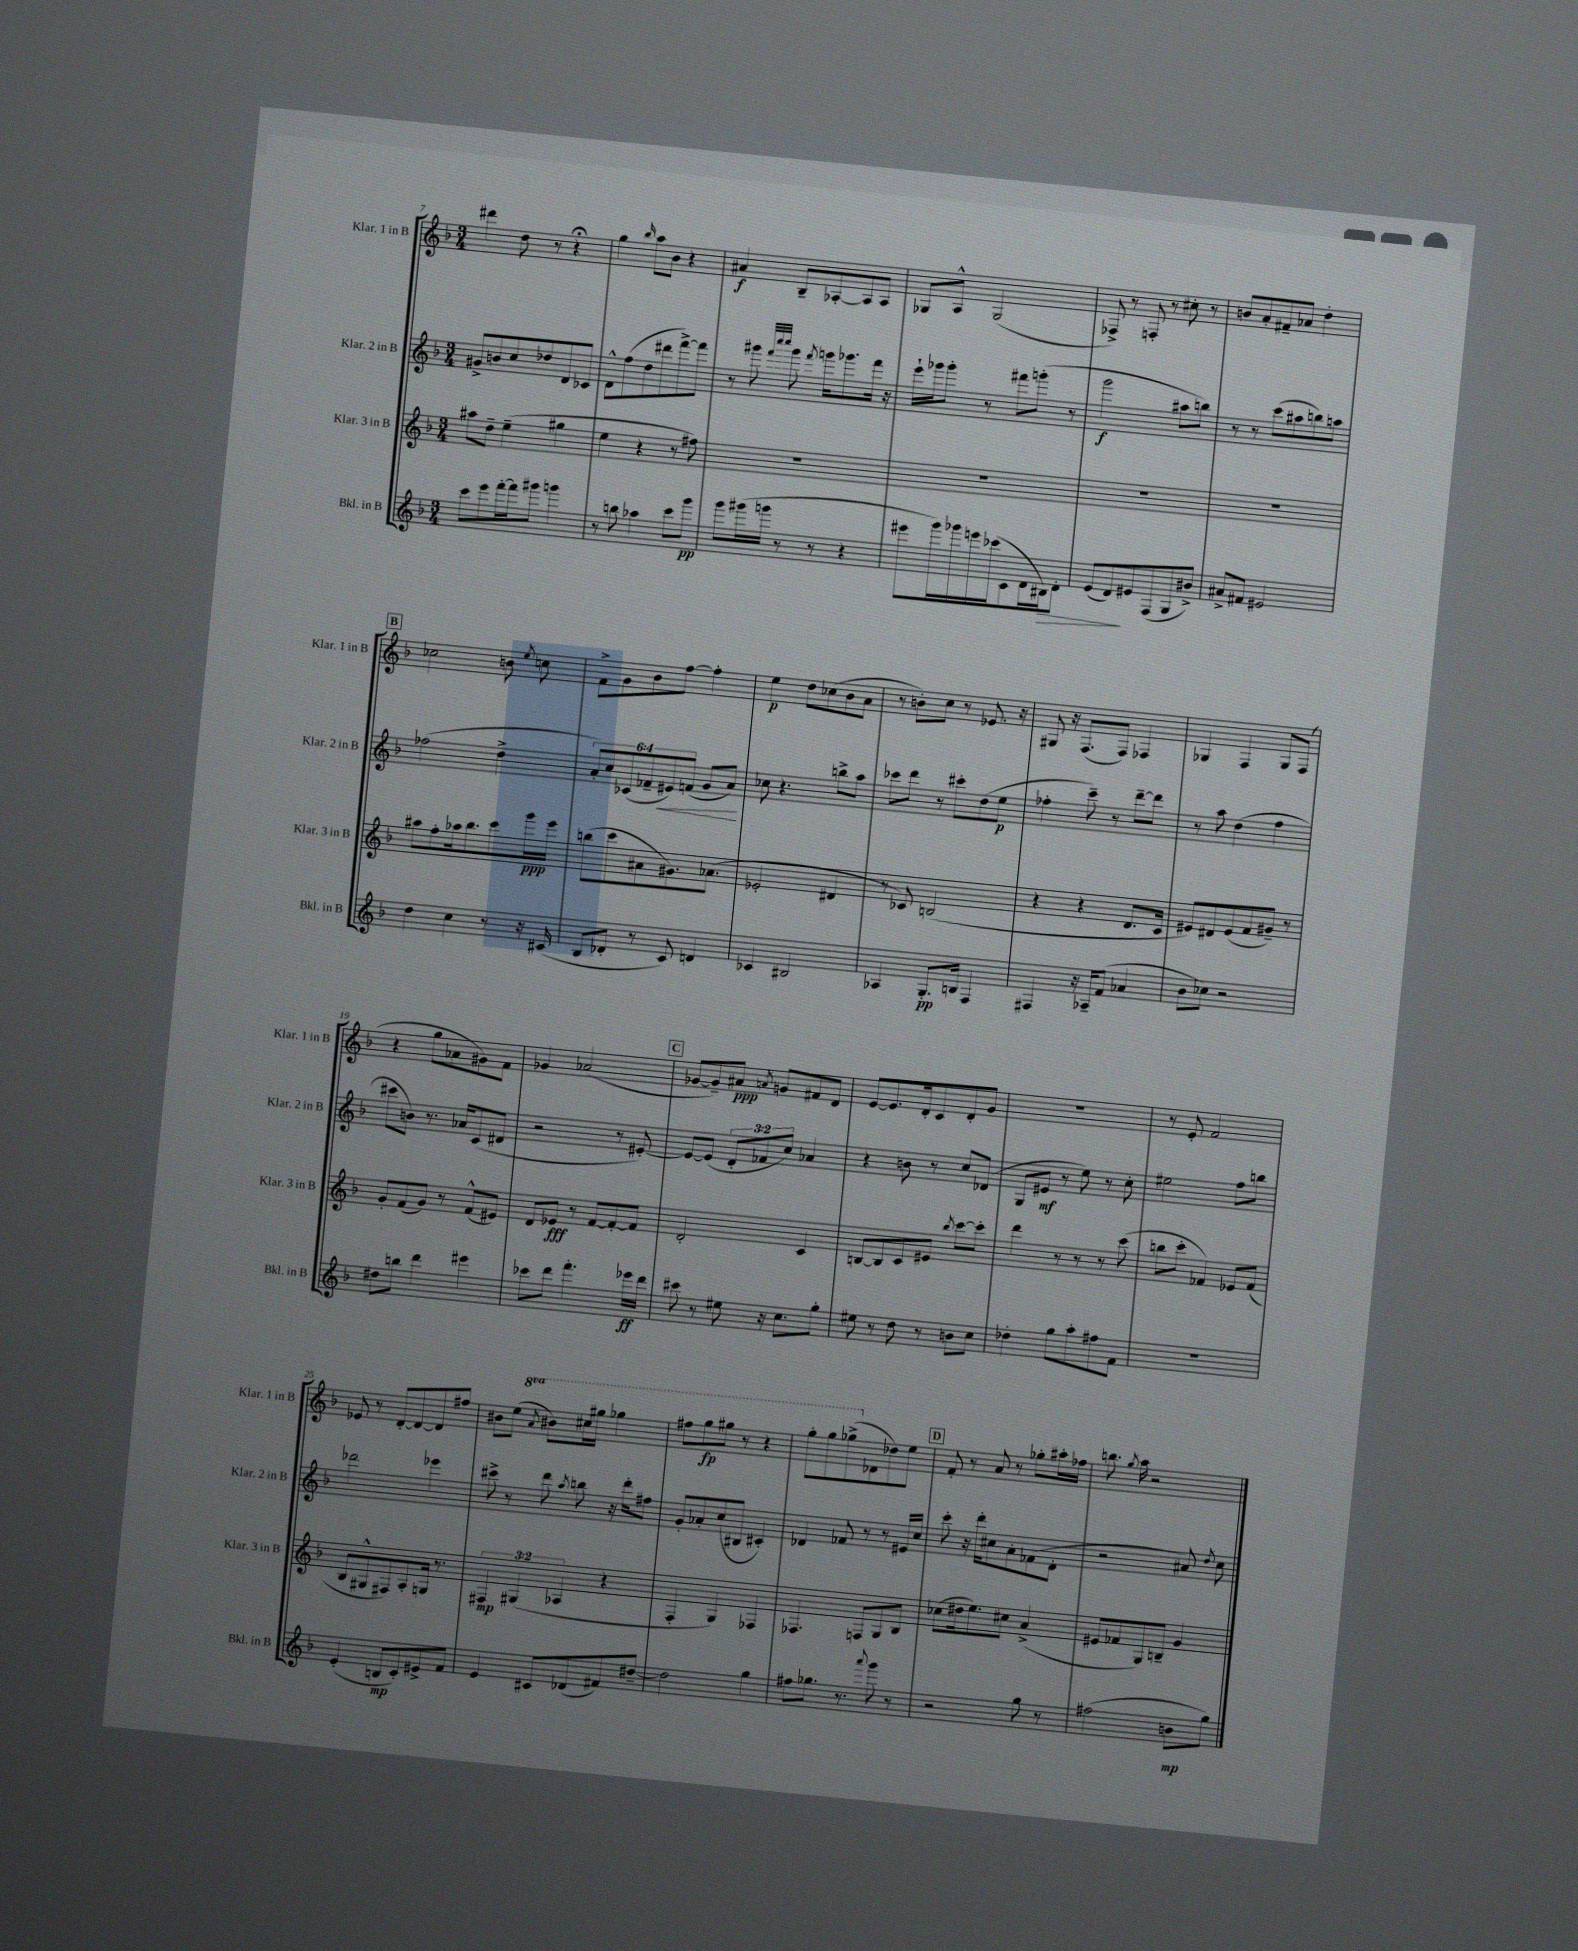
<<
\new StaffGroup <<
\new Staff = "s0" \with { instrumentName = "Klar. 1 in B" shortInstrumentName = "Klar. 1 in B" } {
    \clef treble \key f \major \numericTimeSignature \time 3/4 \set Staff.ottavationMarkups = #ottavation-simple-ordinals
    \autoBeamOff dis'''4 d''8 r8 r4\fermata |
    g''4 \grace { bes''16 } a''8[ bes'8] r4 |
    ais'4\f bes8[-- aes8~-. aes8 aes8] |
    ges8[ a8]-^ ges2( |
    fes8->) r8 f8-. r8 cis''8-. r8 |
    b'8[ a'8-. fis'8-- aes'8] d''4-. |
    \mark \markup { \box "B" } ces''2 b'8 \acciaccatura { e''8 } c''8 |
    f'8[-> g'8 bes'8 f''8]~ f''4-. |
    e''4\p d''8[ ces''8( bes'8 a'8] |
    r8 b'8[-.) c''8] r8 ees'8. r16 |
    gis8 r16 f8.[( f8]) fes4 |
    ges4 f4 ges8[ f8]( |
    r4 g''8[ aes'8 gis'8) f'8] |
    ges'4 aes'2( |
    \mark \markup { \box "C" } ges'8[~ ges'8--) ais'8]\ppp \acciaccatura { a'8 } g'8[ fis'8 d'8] |
    e'8[~ e'8. d'16-. c'8 d'8-. g'8] |
    R2. |
    r8 e'8-. f'2 |
    ees'8 r8 d'8[~-. d'8~ d'8 fis''8] |
    bis'8[ e''8]( \ottava #1 \acciaccatura { a''8 } bis''8[) cis'''16 gis'''16] ges'''4 |
    fis'''8[ g'''8\fp gis'''8] r8 r4 |
    g'''8[-. g'''8 ges'''8->( \ottava #0 des'8 des''8) e''8] |
    \mark \markup { \box "D" } f'8-. r8 a'8 r8 ges''8[-. ais''16-. fes''16] |
    b''8. \acciaccatura { g''8 } a''16 r2 \bar "|." |
}
\new Staff = "s1" \with { instrumentName = "Klar. 2 in B" shortInstrumentName = "Klar. 2 in B" } {
    \clef treble \key f \major \numericTimeSignature \time 3/4 \override Staff.TupletNumber.text = #tuplet-number::calc-fraction-text
    \autoBeamOff gis'8[-> b'8 c''8 des''8 d'8 ces'8] |
    d'8[-^ f''8( d''8 dis'''8 f'''8~->) f'''8] |
    r8 gis'''8 \grace { f'''32[ c''''32 c''''32] } gis'''8 \acciaccatura { f'''8 } g'''16[ ges'''8. f'''16] r16 |
    e'''16[-! ges'''16 ges'''8]-. r8 fis'''8[ g'''8]-.( r8 |
    g'''2\f ais''8[ b''8]) |
    r8 r8 c'''8[( ais''8 b''8) a''8] |
    \mark \markup { \box "B" } fes''2( d''4-> |
    \tuplet 6/4 { a'8[-.) c''8 ces'8( fes'8-- eis'8\<) f'8]( } g'8[ a'8]\!) |
    ces''8 r4. b''8[-> a''8] |
    ces'''8[ d'''8] r8 cis'''8[-. d''8( e''8]\p |
    fes''4-. c'''8--) r8 d'''8[~-- d'''8] |
    r8 a''8 d''4( f''4 |
    cis'''8[ b'8]) r8. aes'16[ c'8( dis'8] |
    r2 r8 eis'8~-.) |
    \mark \markup { \box "C" } eis'8[~ eis'8]( \tuplet 3/2 { d'8[-. fes'8 c''8]) } aes'4 |
    r4 b'8 r8 c''8[ des'8]( |
    g8[ eis'8]\mf r8 e''8) r8 c''8-. |
    eis''2 f''8[ b''8] |
    des'''2 ees'''4 |
    cis'''8-> r8 d'''8 \acciaccatura { a''8 } b''8 r16 d'''16[-. fis''8] |
    g'8[-. aes'8-. c''8( bis8] cis'4-.) |
    des'4 fes'8 r8 r8 eis'16[ c''16] |
    \mark \markup { \box "D" } c'''8-. r16 d'''16[-. cis''8 a'8-. fes'8( d'8]-. |
    r2 ais'8) \acciaccatura { d''8 } c''8 \bar "|." |
}
\new Staff = "s2" \with { instrumentName = "Klar. 3 in B" shortInstrumentName = "Klar. 3 in B" } {
    \clef treble \key f \major \numericTimeSignature \time 3/4 \override Staff.TupletNumber.text = #tuplet-number::calc-fraction-text
    \autoBeamOff ais''8[ d''8]-- e''4--( gis''4 |
    e''4 r4 r8 fis''8) |
    R2. |
    R2. |
    R2. |
    R2. |
    \mark \markup { \box "B" } ais''8[ f''8-. aes''16 bes''8. c'''8 g'''16\ppp e'''16] |
    b''8[( c'''8 ais'8 gis'8.) aes'8.]( |
    ees'2-. dis'4 |
    r8 ces'8) b2( |
    r4 r4 d'8.[ c'16] |
    eis'8[) dis'8 eis'8( f'8 gis'8]--) r8 |
    g'8[-. f'8( g'8]) r8 f'8[-^( eis'8]) |
    d'8[ ees'8]\fff r8 f'8[~ f'8~-. f'8] |
    \mark \markup { \box "C" } d'2-. c'4 |
    b8[~ b8 c'8 eis'8] \acciaccatura { bes''8 } c'''8[~ c'''8]-. |
    d'''4 r8 r8 r8 c'''8( |
    b''8[ c'''8]-. fes'4) ees'8[ fes'8]( |
    bes8[ gis8-^ fis8) a8-. g16] r8. |
    \tuplet 3/2 { fis4\mp gis4( aes4 } r4 |
    f4-. g4) fes4 |
    fes4. f8[ g8 bes8] |
    \mark \markup { \box "D" } ces''8[( dis''16 e''8.) cis''8] a'4->( |
    eis'8[ fes'8 g8) b8]-- g'4 \bar "|." |
}
\new Staff = "s3" \with { instrumentName = "Bkl. in B" shortInstrumentName = "Bkl. in B" } {
    \clef treble \key f \major \numericTimeSignature \time 3/4
    \autoBeamOff c'''8[ e'''8 f'''16~-. f'''16 gis'''8] g'''4 |
    r8 b''8 aes''4 c'''8[ g'''8]\pp |
    g'''8[ gis'''16( g'''16] r8 r8 r4 |
    eis'''8[ g'''16) ges'''16 e'''16 ces'''16( c'8 d'16 bis16\>) d'8]-. |
    e'8[( d'8\!) eis'8 f8( g8 bis'8]->) |
    ais'8[-> fis'8] eis'2 |
    \mark \markup { \box "B" } d''4 c''4 r8 r16 cis'16( |
    bes8[ des'8]-. r8 c'8) d'4 |
    ces'4 bis2 |
    aes4 g8.[-.\pp b16] f4 |
    fis4 r16 aes16[-- f'8]( aes'4 |
    bes'8[ ces''8]) r2 |
    dis''8[ b''8] d'''4 eis'''4 |
    ces'''8[ d'''8] f'''4.-. ees'''16[\ff d'''16] |
    \mark \markup { \box "C" } cis'''8 r8 eis''8 r16 c''8.[ g''8]-. |
    eis''8 r8 d''8 r8 b'8[ c''8] |
    des''4-. g''8[ a''8-. fis''8 f'8] |
    R2. |
    e'4-.( b8[\mp c'8-.) eis'8-> f'8] |
    e'4 cis'8[ des'8( fis'8) dis''8]~-- |
    dis''2 g''4 |
    fis''8[ ges''8.] r8. \appoggiatura { a'''8 } g'''8 r8 |
    \mark \markup { \box "D" } r2 g''8 r8 |
    fis''2( b'8[\mp g''8]) \bar "|." |
}
>>
>>
